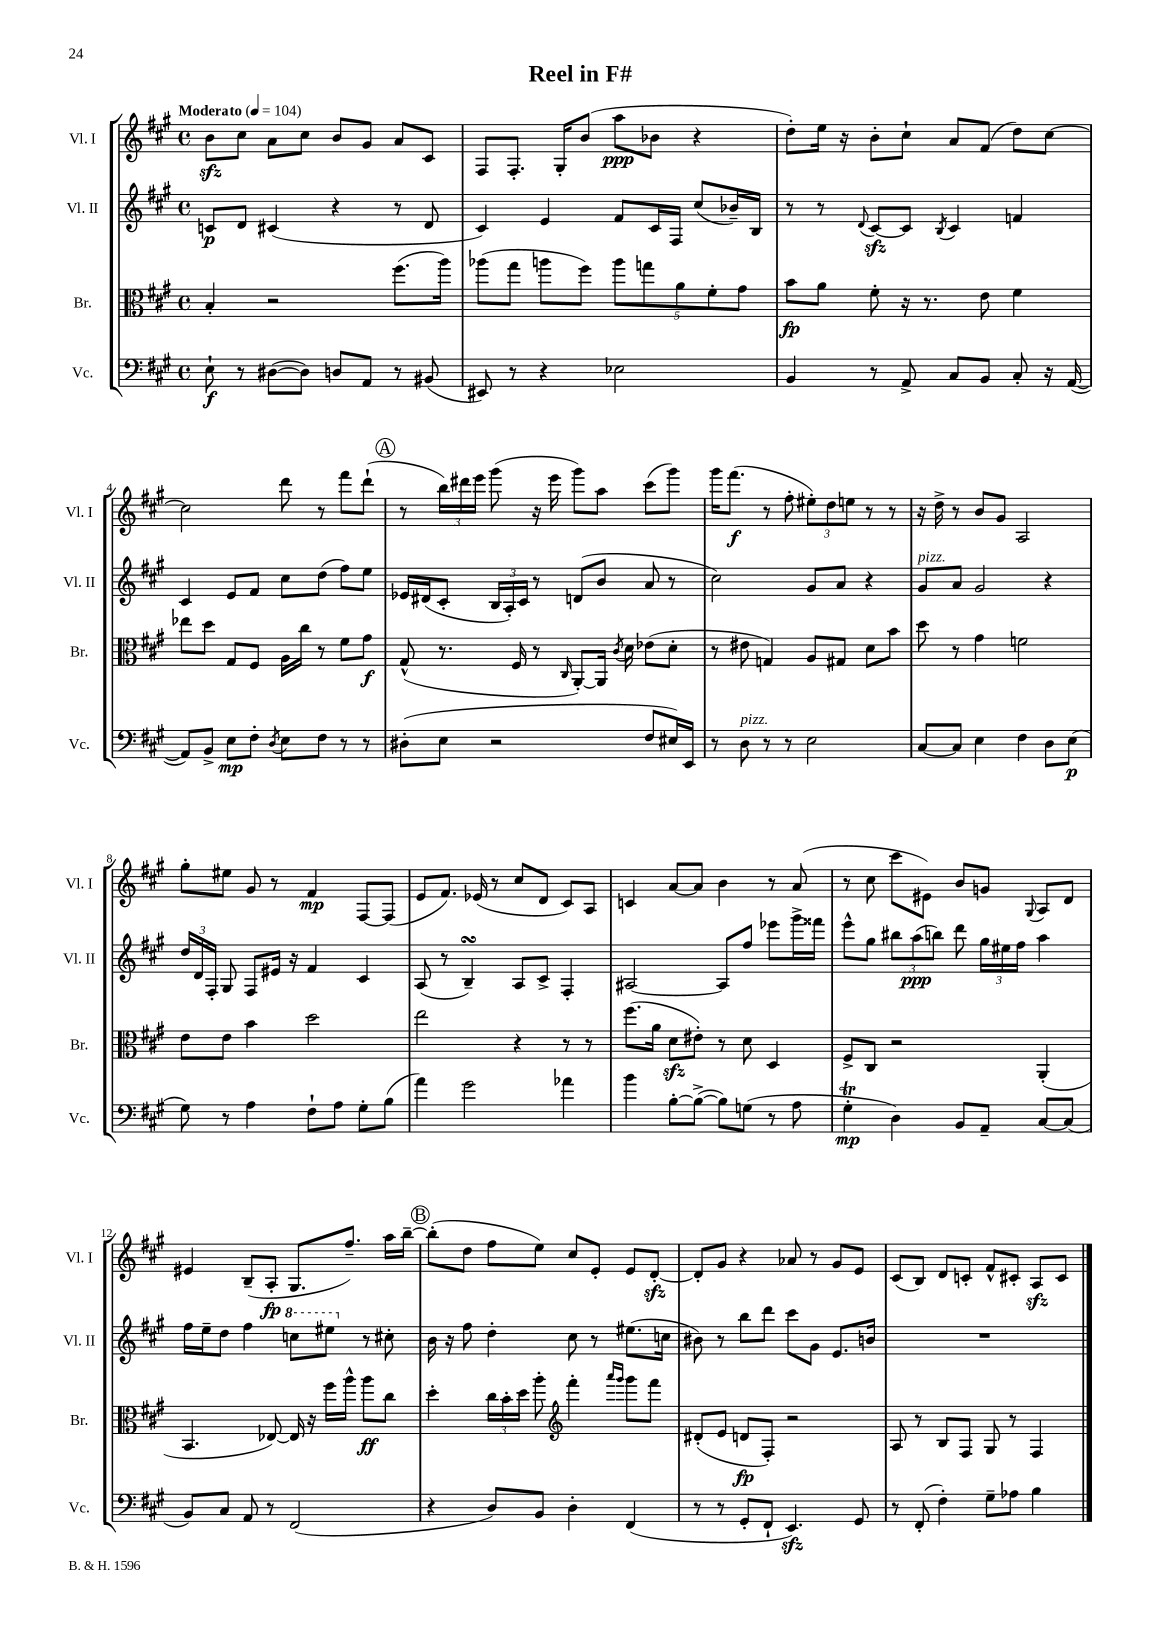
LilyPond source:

\header { title = "Reel in F#" }
<<
\new StaffGroup <<
\new Staff = "s0" \with { instrumentName = "Vl. I" shortInstrumentName = "Vl. I" } {
    \clef treble \key a \major \defaultTimeSignature \time 4/4 \tempo "Moderato" 4 = 104
    \autoBeamOff b'8[\sfz cis''8] a'8[ cis''8] b'8[ gis'8] a'8[ cis'8] |
    fis8[ fis8.]-. gis16[-. b'8]( a''8[\ppp bes'8] r4 |
    d''8[-.) e''16] r16 b'8[-. cis''8]-! a'8[ fis'8]( d''8[) cis''8]~ |
    cis''2 d'''8 r8 fis'''8[ d'''8]-!( |
    \mark \markup { \circle "A" } r8 \tuplet 3/2 { b''16[) dis'''16 e'''16] } gis'''8( r16 e'''16 gis'''8[) a''8] cis'''8[( gis'''8]) |
    gis'''16[ fis'''8.]\f( r8 fis''8-. \tuplet 3/2 { eis''8[-.) d''8 e''8] } r8 r8 |
    r16 d''16-> r8 b'8[ gis'8] a2 |
    gis''8[-. eis''8] gis'8 r8 fis'4\mp fis8[~ fis8]( |
    e'8[ fis'8.]) ees'16( r8 cis''8[ d'8] cis'8[) a8] |
    c'4 a'8[~ a'8] b'4 r8 a'8( |
    r8 cis''8 cis'''8[ eis'8]) b'8[ g'8] \appoggiatura { gis8 } a8[ d'8] |
    eis'4 b8[--( a8]-.\fp gis8.[ fis''8.]--) a''16[ b''16]~-- |
    \mark \markup { \circle "B" } b''8[-.( d''8] fis''8[ e''8]) cis''8[ e'8]-. e'8[ d'8]~-.\sfz |
    d'8[-. gis'8] r4 aes'8 r8 gis'8[ e'8] |
    cis'8[( b8]) d'8[ c'8]-. fis'8[-^ cis'8]-. a8[\sfz cis'8] \bar "|." |
}
\new Staff = "s1" \with { instrumentName = "Vl. II" shortInstrumentName = "Vl. II" } {
    \clef treble \key a \major \defaultTimeSignature \time 4/4
    \autoBeamOff c'8[\p d'8] cis'4( r4 r8 d'8 |
    cis'4) e'4 fis'8[ cis'16 fis16] cis''8[( bes'16--) b16] |
    r8 r8 \appoggiatura { d'8 } cis'8[~\sfz cis'8] \acciaccatura { b8 } cis'4 f'4 |
    cis'4 e'8[ fis'8] cis''8[ d''8]( fis''8[) e''8] |
    \mark \markup { \circle "A" } ees'16[ dis'16( cis'8]-. \tuplet 3/2 { b16[ a16-.) cis'16] } r8 d'8[( b'8] a'8 r8 |
    cis''2) gis'8[ a'8] r4 |
    gis'8[^\markup { \italic "pizz." } a'8] gis'2 r4 |
    \tuplet 3/2 { d''16[ d'16 fis16]-. } gis8 fis8[ eis'16] r16 fis'4 cis'4 |
    a8( r8 b4--\turn) a8[ cis'8]-> fis4-. |
    ais2~ ais8[ fis''8] ees'''8[ gis'''16-> fisis'''16] |
    e'''8[-^ gis''8] \tuplet 3/2 { bis''8[ a''8\ppp( b''8]) } d'''8 \tuplet 3/2 { gis''16[ eis''16 fis''16] } a''4 |
    fis''16[ e''16-- d''8] fis''4 \ottava #1 c'''8[ eis'''8] \ottava #0 r8 cis''!8-. |
    \mark \markup { \circle "B" } b'16 r16 fis''8 d''4-. cis''8 r8 eis''8.[( c''16] |
    bis'8) r8 b''8[ d'''8] cis'''8[ gis'8] e'8.[ b'16] |
    R1 \bar "|." |
}
\new Staff = "s2" \with { instrumentName = "Br." shortInstrumentName = "Br." } {
    \clef alto \key a \major \defaultTimeSignature \time 4/4
    \autoBeamOff b4-. r2 fis''8.[( a''16]) |
    aes''8[( gis''8] a''8[ fis''8]) \tuplet 5/4 { a''8[ g''8 a'8 fis'8-. gis'8] } |
    b'8[\fp a'8] fis'8-. r16 r8. e'8 fis'4 |
    ees''8[ d''8] gis8[ fis8] a16[ cis''16] r8 fis'8[ gis'8]\f |
    \mark \markup { \circle "A" } gis8-^( r8. fis16 r8 \grace { cis16 } a,8[~-.) a,16] \acciaccatura { cis'8 } d'16 ees'8[( d'8]-. |
    r8 eis'8 g4) a8[ gis8] d'8[ b'8] |
    d''8 r8 gis'4 f'2 |
    e'8[ e'8] b'4 d''2 |
    e''2 r4 r8 r8 |
    fis''8.[( a'16] d'8[\sfz eis'8]-.) r8 d'8 d4 |
    fis8[-> cis8] r2 a,4-.( |
    b,4. ees8~) ees16 r16 fis''16[ a''16]-^ a''8[\ff cis''8] |
    \mark \markup { \circle "B" } d''4-. \tuplet 3/2 { cis''16[ b'16-. d''16] } a''8-. \clef treble fis'''4-. \grace { a'''16[ gis'''16] } gis'''8[ fis'''8] |
    dis'8[-.( e'8] d'8[\fp fis8]-.) r2 |
    a8 r8 b8[ fis8] gis8 r8 fis4 \bar "|." |
}
\new Staff = "s3" \with { instrumentName = "Vc." shortInstrumentName = "Vc." } {
    \clef bass \key a \major \defaultTimeSignature \time 4/4
    \autoBeamOff e8-!\f r8 dis8[~( dis8]) d8[ a,8] r8 bis,8( |
    eis,8) r8 r4 ees2 |
    b,4 r8 a,8-> cis8[ b,8] cis8-. r16 a,16~( |
    a,8[) b,8]-> e8[\mp fis8]-. \acciaccatura { d8 } e8[ fis8] r8 r8 |
    \mark \markup { \circle "A" } dis8[-.( e8] r2 fis8[ eis16) e,16] |
    r8 d8^\markup { \italic "pizz." } r8 r8 e2 |
    cis8[~ cis8] e4 fis4 d8[ e8]\p( |
    gis8) r8 a4 fis8[-! a8] gis8[-. b8]( |
    a'4) gis'2 aes'4 |
    b'4 b8[~-. b8]~->( b8[) g8]( r8 a8 |
    gis4-.\trill\mp d4) b,8[ a,8]-- cis8[~ cis8]( |
    b,8[) cis8] a,8 r8 fis,2( |
    \mark \markup { \circle "B" } r4 d8[) b,8] d4-. fis,4( |
    r8 r8 gis,8[-. fis,8]-! e,4.\sfz) gis,8 |
    r8 fis,8-.( fis4-.) gis8[-- aes8] b4 \bar "|." |
}
>>
>>
